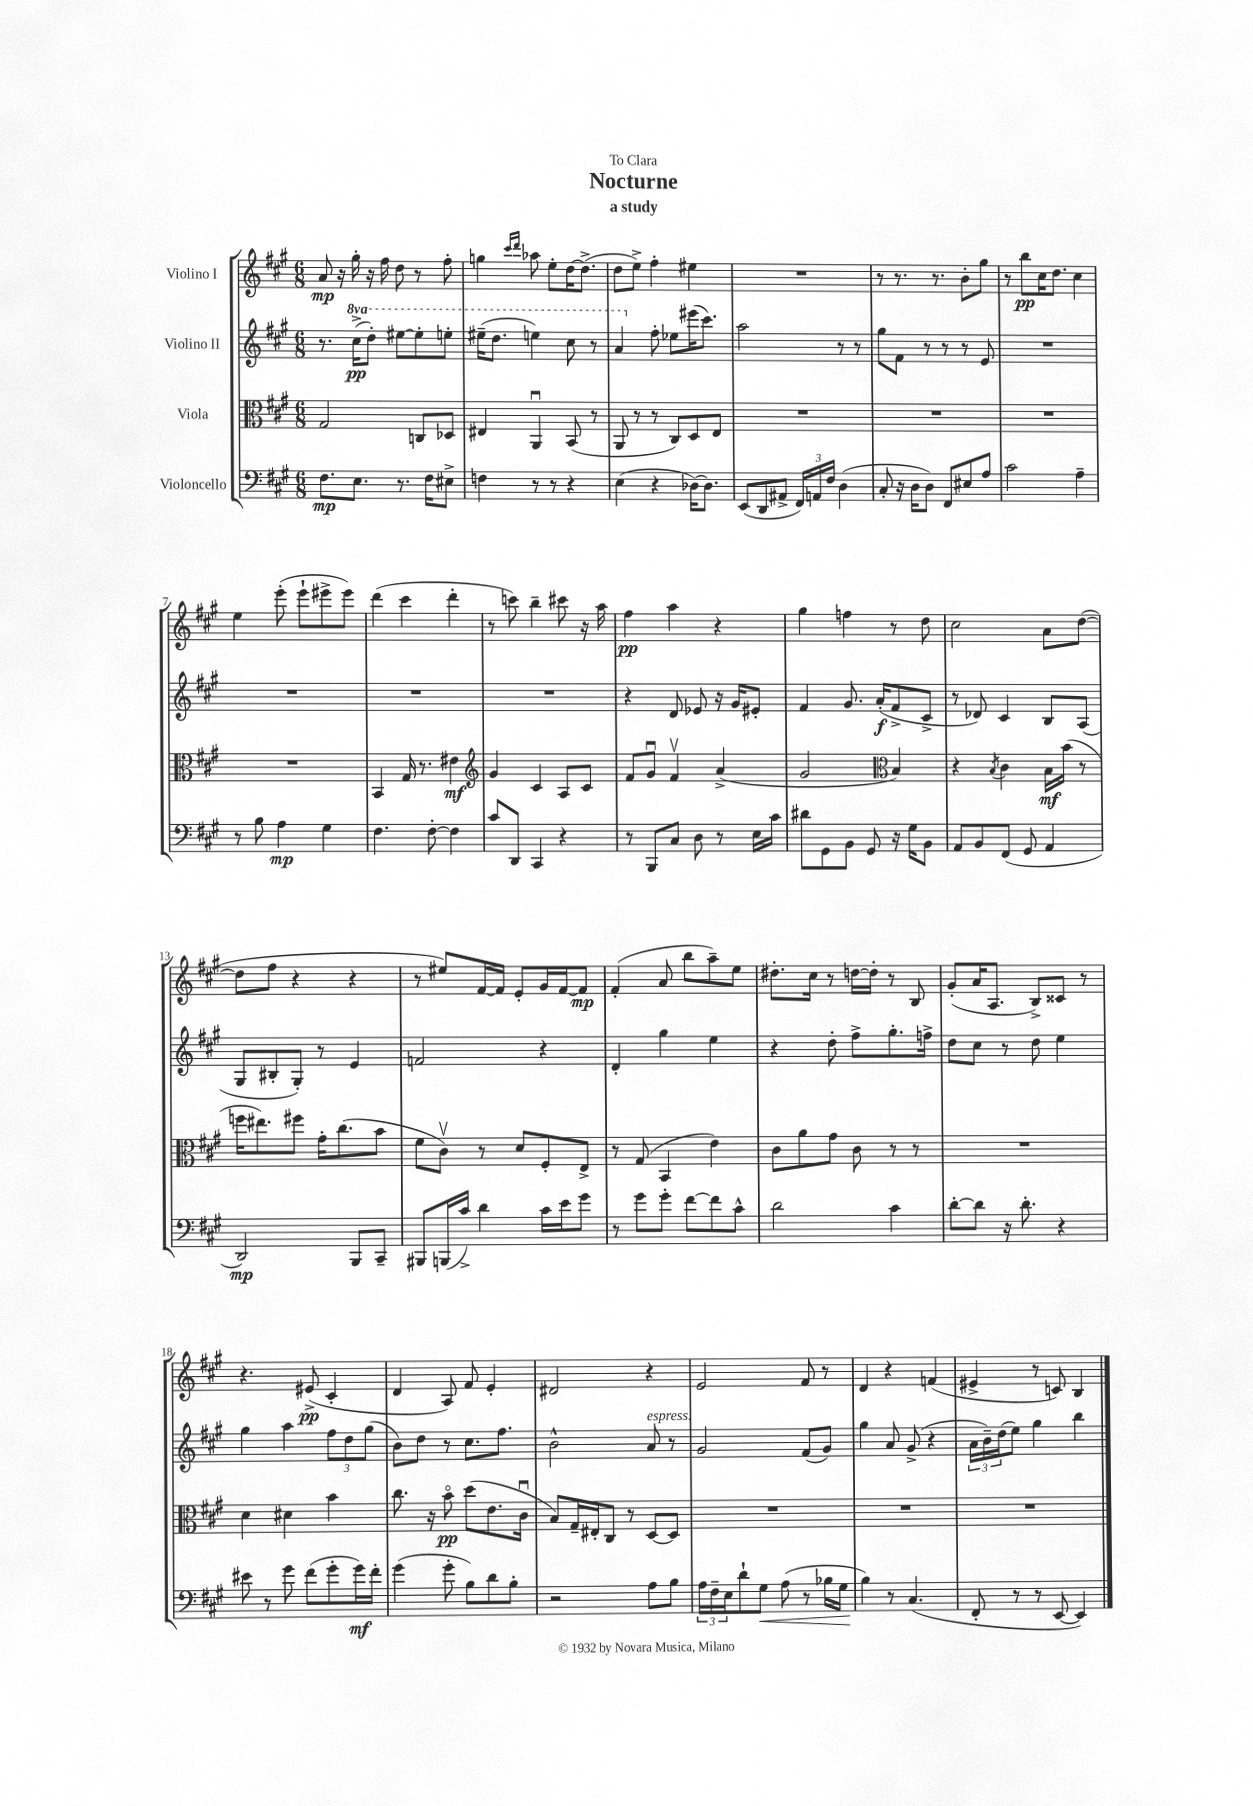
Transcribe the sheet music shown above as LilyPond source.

\header { title = "Nocturne" subtitle = "a study" dedication = "To Clara" }
<<
\new StaffGroup <<
\new Staff = "s0" \with { instrumentName = "Violino I" } {
    \clef treble \key a \major \numericTimeSignature \time 6/8
    a'8\mp r16 gis''16-. r16 fis''16 d''8 r8 fis''8-. |
    g''4 \grace { cis'''16 d'''16 } aes''8 e''8-. d''16~ d''8.->( |
    d''8 e''8->) fis''4-. eis''4 |
    R2. |
    r8 r8. r8. b'8-. gis''8 |
    r8 b''8\pp cis''16 d''8. cis''4 |
    e''4 e'''8-.( e'''8-! eis'''8-> eis'''8) |
    d'''4( cis'''4 d'''4-. |
    r8 c'''8) b''4-- cis'''8 r16 a''16 |
    fis''4\pp a''4 r4 |
    gis''4 f''4 r8 d''8 |
    cis''2 a'8 d''8~( |
    d''8 fis''8 r4 r4 |
    r8 eis''8) fis'16~ fis'16 e'8-. gis'16 fis'16~ fis'8\mp |
    fis'4-.( a'8 b''8 a''8--) e''8 |
    dis''8.-. cis''16 r8 d''16~ d''16-. r8 b8 |
    gis'8-.( a'16 a8. b8->) cisis'8 r8 |
    r4. eis'8->\pp( cis'4-. |
    d'4 a8) fis'8 e'4-. |
    dis'2 r4 |
    e'2 fis'8 r8 |
    d'4 r4 f'4( |
    eis'4-> r8 c'8) b4 \bar "|." |
}
\new Staff = "s1" \with { instrumentName = "Violino II" } {
    \clef treble \key a \major \numericTimeSignature \time 6/8 \set Staff.ottavationMarkups = #ottavation-simple-ordinals
    r8. \ottava #1 cis'''16->\pp( d'''8-.) eis'''8~ eis'''8-. e'''8-. |
    eis'''16--( d'''8. e'''4) cis'''8 r8 |
    a''4 \ottava #0 fis''8-. ees''8 eis'''16( cis'''8.) |
    a''2 r8 r8 |
    gis''8 fis'8 r8 r8 r8 e'8 |
    R2. |
    R2. |
    R2. |
    R2. |
    r4 d'8 ees'8 r16 gis'16 eis'8-. |
    fis'4 gis'8. a'16-.\f( fis'8-> cis'8-> |
    r8 des'8) cis'4 b8 a8( |
    gis8 bis8-. gis8-.) r8 e'4 |
    f'2 r4 |
    d'4-. gis''4 e''4 |
    r4 d''8-. fis''8-> gis''8.-. f''16-> |
    d''8 cis''8 r8 d''8 e''4 |
    gis''4 a''4 \tuplet 3/2 { fis''8 d''8 gis''8( } |
    b'8) d''8 r8 cis''8. fis''8. |
    b'2-^ a'8^\markup { \italic "espress." } r8 |
    gis'2 fis'8( gis'8) |
    gis''4 a'8 gis'8->( r4 |
    \tuplet 3/2 { a'16 b'16--) d''16( } e''8) gis''4 b''4 \bar "|." |
}
\new Staff = "s2" \with { instrumentName = "Viola" } {
    \clef alto \key a \major \numericTimeSignature \time 6/8
    gis2 c8 des8 |
    eis4 a,4\downbow b,8( r8 |
    a,8 r8 r8 cis8) d8 e8 |
    R2. |
    R2. |
    R2. |
    R2. |
    b,4 gis16 r8. eis'4\mf |
    \clef treble gis'4 cis'4 a8 cis'8 |
    fis'8 gis'8\downbow fis'4\upbow a'4->( |
    gis'2 \clef alto b4) |
    r4 \acciaccatura { b8 } cis'4 b16\mf b'16( r8 |
    f''16 eis''8.) fis''8 gis'16-. cis''8.( b'8 |
    fis'8 cis'8\upbow) r8 d'8 fis8-. e8-> |
    r8 gis8( b,4 e'4) |
    cis'8 a'8 gis'8 cis'8 r8 r8 |
    R2. |
    d'4 dis'4 b'4 |
    cis''8. r16 b'8\flageolet\pp d''8( e'8. cis'16\downbow |
    b8) gis16-- eis16-. cis8 r8 d8~ d8 |
    R2. |
    R2. |
    R2. \bar "|." |
}
\new Staff = "s3" \with { instrumentName = "Violoncello" } {
    \clef bass \key a \major \numericTimeSignature \time 6/8
    fis8.\mp e8. r8. fis16 eis8-> |
    f4 r8 r8 r4 |
    e4( r4 des16~) des8. |
    e,8( d,8 ais,8-> \tuplet 3/2 { fis,16) a,16 fis16 } d4( |
    cis8-. r16 d16 d8) fis,8 eis8 a8 |
    cis'2 a4-- |
    r8 b8 a4\mp gis4 |
    fis4. fis8~-. fis4 |
    cis'8 d,8 cis,4 r4 |
    r8 b,,8 cis8 d8 r8 e16 cis'16 |
    dis'8 gis,8 b,8 gis,8 r16 gis16 b,8 |
    a,8 b,8 fis,8( gis,8 a,4 |
    d,2\mp) b,,8 cis,8-- |
    bis,,8 b,,16( cis'16->) d'4 cis'16 e'16 gis'8 |
    r8 gis'8 gis'8-. fis'8~ fis'8 cis'8-^ |
    d'2 cis'4 |
    d'8~-. d'8 r16 d'8.-. r4 |
    eis'8 r8 gis'8 fis'8( gis'8-. gis'16\mf) fis'16-. |
    gis'4( gis'8-. b8) d'8 b8-. |
    r2 a8 b8 |
    \tuplet 3/2 { a16 fis16-- e16 } d'8-! gis8\< a8( r8 bes16 gis16 |
    b4\!) r8 cis4.( |
    fis,8-. r8 r8 e,8~ e,4) \bar "|." |
}
>>
>>
